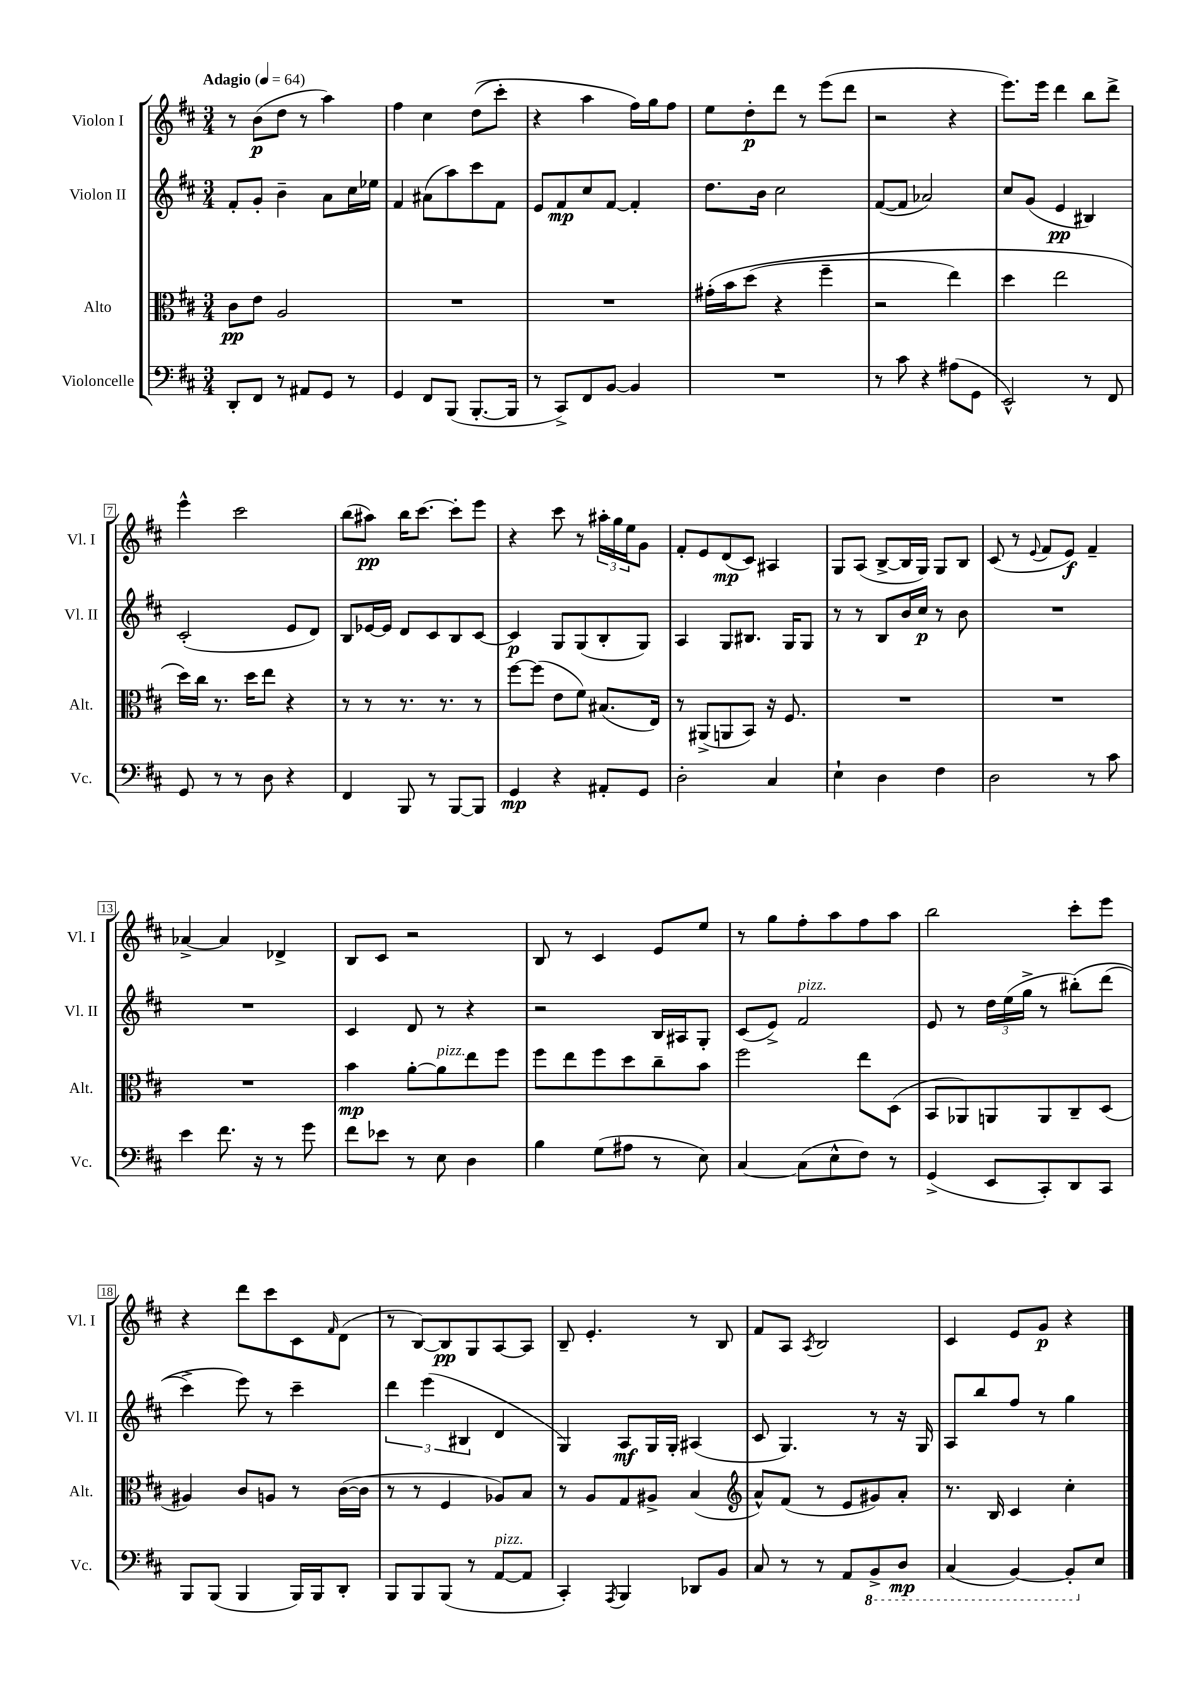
<<
\new StaffGroup <<
\new Staff = "s0" \with { instrumentName = "Violon I" shortInstrumentName = "Vl. I" } {
    \clef treble \key d \major \numericTimeSignature \time 3/4 \tempo "Adagio" 4 = 64
    r8 b'8\p( d''8 r8 a''4) |
    fis''4 cis''4 d''8(\( cis'''8-.) |
    r4 a''4 fis''16\) g''16 fis''8 |
    e''8 d''8-.\p d'''8 r8 e'''8( d'''8 |
    r2 r4 |
    e'''8.) e'''16 d'''4 b''8 d'''8-> |
    e'''4-^ cis'''2 |
    b''8( ais''8\pp) b''16 cis'''8.~ cis'''8-. e'''8 |
    r4 cis'''8 r8 \tuplet 3/2 { ais''16-. g''16 e''16 } g'8 |
    fis'8-. e'8 d'8\mp( cis'8) ais4 |
    g8 a8( b8~-> b16 g16) g8 b8 |
    cis'8( r8 \appoggiatura { e'8 } fis'8 e'8\f) fis'4-- |
    aes'4~-> aes'4 des'4-> |
    b8 cis'8 r2 |
    b8 r8 cis'4 e'8 e''8 |
    r8 g''8 fis''8-. a''8 fis''8 a''8 |
    b''2 cis'''8-. e'''8 |
    r4 d'''8 cis'''8 cis'8 \grace { fis'16 } d'8( |
    r8 b8~) b8\pp g8 a8~ a8 |
    b8-- e'4.-. r8 b8 |
    fis'8 a8 \acciaccatura { a8 } b2 |
    cis'4 e'8 g'8\p r4 \bar "|." |
}
\new Staff = "s1" \with { instrumentName = "Violon II" shortInstrumentName = "Vl. II" } {
    \clef treble \key d \major \numericTimeSignature \time 3/4
    fis'8-. g'8-. b'4-- a'8 cis''16 ees''16 |
    fis'4 ais'8( a''8) cis'''8 fis'8 |
    e'8 fis'8\mp cis''8 fis'8~ fis'4-. |
    d''8. b'16 cis''2 |
    fis'8~( fis'8 aes'2) |
    cis''8 g'8( e'4\pp bis4) |
    cis'2-.( e'8 d'8) |
    b8 ees'16~ ees'16 d'8 cis'8 b8 cis'8~ |
    cis'4\p g8 g8( b8-. g8) |
    a4 g8 bis8. g16 g8 |
    r8 r8 b8 b'16 cis''16\p r8 b'8 |
    R2. |
    R2. |
    cis'4 d'8 r8 r4 |
    r2 b16 ais16 g8-. |
    cis'8( e'8->) fis'2^\markup { \italic "pizz." } |
    e'8 r8 \tuplet 3/2 { d''16 e''16( g''16-> } r8 bis''8-.)\( d'''8( |
    cis'''4->) e'''8\) r8 cis'''4-- |
    \tuplet 3/2 { d'''4 e'''4( bis4 } d'4 |
    g4) a8\mf g16 g16-. ais4( |
    cis'8 g4.) r8 r16 g16 |
    a8 b''8 fis''8 r8 g''4 \bar "|." |
}
\new Staff = "s2" \with { instrumentName = "Alto" shortInstrumentName = "Alt." } {
    \clef alto \key d \major \numericTimeSignature \time 3/4
    cis'8\pp e'8 a2 |
    R2. |
    R2. |
    gis'16-.\( b'16 d''8( r4 fis''4-- |
    r2 e''4) |
    d''4 e''2 |
    d''16\) cis''16 r8. d''16 e''8 r4 |
    r8 r8 r8. r8. r8 |
    fis''8~ fis''8( e'8 fis'8) bis8.( e16) |
    r8 ais,8->( a,8 b,8) r16 fis8. |
    R2. |
    R2. |
    R2. |
    b'4\mp a'8~-. a'8^\markup { \italic "pizz." } e''8 fis''8 |
    fis''8 e''8 fis''8 d''8 cis''8-- b'8 |
    fis''2 e''8 d8( |
    b,8 aes,8) a,8 a,8 cis8-- d8( |
    ais4) cis'8 a8 r8 cis'16~( cis'16 |
    r8 r8 fis4 aes8) b8 |
    r8 a8 g8 ais8-> b4( |
    \clef treble a'8-^) fis'8( r8 e'8 gis'8) a'8-. |
    r8. b16 cis'4 cis''4-. \bar "|." |
}
\new Staff = "s3" \with { instrumentName = "Violoncelle" shortInstrumentName = "Vc." } {
    \clef bass \key d \major \numericTimeSignature \time 3/4
    d,8-. fis,8 r8 ais,8 g,8 r8 |
    g,4 fis,8 b,,8( b,,8.~-. b,,16 |
    r8 cis,8->) fis,8 b,8~ b,4 |
    R2. |
    r8 cis'8 r4 ais8( g,8 |
    e,2-^) r8 fis,8 |
    g,8 r8 r8 d8 r4 |
    fis,4 b,,8 r8 b,,8~ b,,8 |
    g,4\mp r4 ais,8-. g,8 |
    d2-. cis4 |
    e4-! d4 fis4 |
    d2 r8 cis'8 |
    e'4 fis'8. r16 r8 g'8 |
    fis'8 ees'8 r8 e8 d4 |
    b4 g8( ais8 r8 e8) |
    cis4~ cis8( e8-^ fis8) r8 |
    g,4->( e,8 cis,8-.) d,8 cis,8 |
    b,,8 b,,8( b,,4 b,,16) b,,16 d,8-. |
    b,,8 b,,8 b,,8( r8 a,8~^\markup { \italic "pizz." } a,8 |
    cis,4-.) \acciaccatura { a,,8 } b,,4 des,8 b,8 |
    cis8 r8 r8 a,8 \ottava #-1 b,,8-> d,8\mp |
    cis,4( b,,4~) b,,8-. \ottava #0 e8 \bar "|." |
}
>>
>>
\layout { \context { \Score \override BarNumber.stencil = #(make-stencil-boxer 0.1 0.3 ly:text-interface::print) } }
